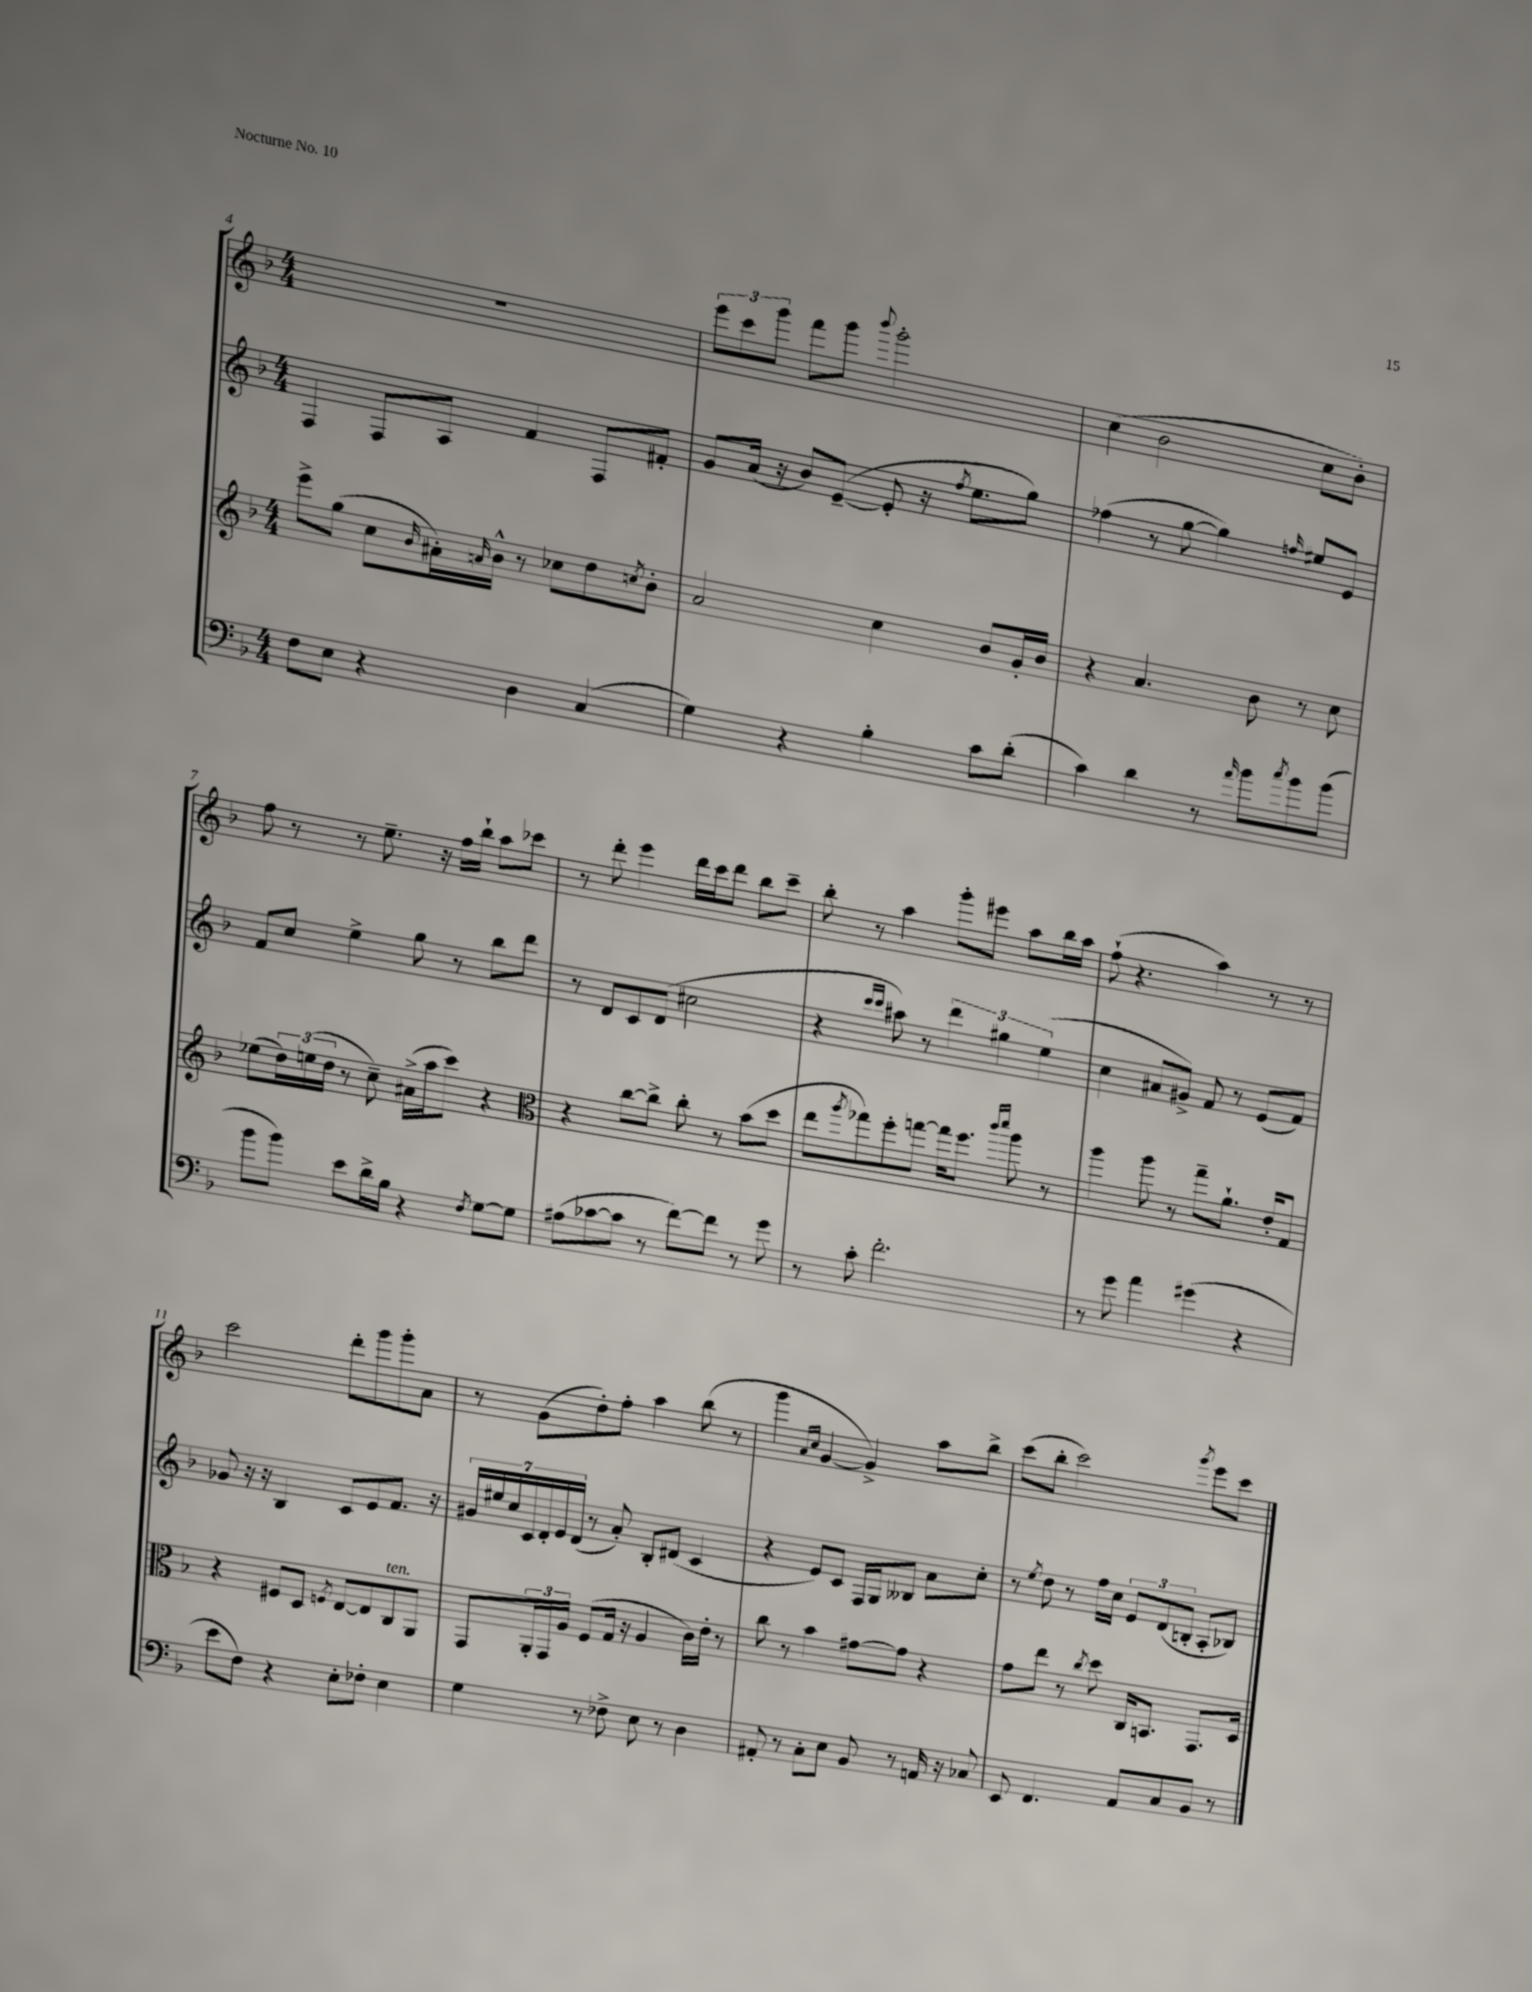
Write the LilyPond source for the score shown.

<<
\new StaffGroup <<
\new Staff = "s0" {
    \clef treble \key f \major \numericTimeSignature \time 4/4
    R1 |
    \tuplet 3/2 { e'''8 c'''8 g'''8 } f'''8 g'''8 \appoggiatura { bes'''8 } g'''2-. |
    c''4( bes'2 c''8 bes'8-.) |
    f''8 r8 r8 e''8.-- r16 f''16 bes''16-! a''8 ces'''8 |
    r8 d'''8-. e'''4 d'''16 c'''16 d'''8 bes''8 c'''8-- |
    bes''8-. r8 a''4 g'''8-. eis'''8 a''8 bes''16 a''16 |
    f''8-!( r4. a''4) r8 r8 |
    c'''2 d'''8-. g'''8 g'''8-. a'8 |
    r8 g'8( d''8-.) f''8-. a''4 bes''8( r8 |
    g'''4 \grace { a'16 c''16 } g'4~ g'4->) a''8 bes''8-> |
    c'''8( bes''8-. c'''2) \acciaccatura { g'''8 } e'''8 c'''8 \bar "|." |
}
\new Staff = "s1" {
    \clef treble \key f \major \numericTimeSignature \time 4/4
    f4 f8 a8 f'4 f8 fis'8-. |
    g'8 a'16( r16 bes'8) e'8~--( e'8-. r16 \acciaccatura { f''8 } e''8. g''8) |
    fes''4( r8 g''8~ g''4) \grace { f''16 } eis''8 e'8 |
    f'8 c''8 e''4-> g''8 r8 bes''8 d'''8 |
    r8 d'8 c'8 d'8( cis''2 |
    r4 \grace { c'''16 c'''16 } ais''8) r8 \tuplet 3/2 { d'''4 gis''4 e''4( } |
    c''4 ais'8 gis'8->) f'8 r8 e'8( f'8) |
    ges'8 r16 r16 bes4 c'8 e'8 f'8. r16 |
    \tuplet 7/4 { gis'16 eis''16 c''16 c'16 d'16-. e'16 d'16( } r8 a'8-.) bes8-. dis'8( c'4 |
    r4 e'8) c'8 f16 g16 beses8 a'8 c''8-. |
    r8 \acciaccatura { e''8 } d''8 r8 f''16 c''16 \tuplet 3/2 { e'8 d'8( b8-. } a8-. bes8) \bar "|." |
}
\new Staff = "s2" {
    \clef treble \key f \major \numericTimeSignature \time 4/4
    e'''8-> g''8( c''8 \grace { bes'16 } ais'16-.) \grace { a'16 } bes'16-^ r8 ces''8 d''8 \acciaccatura { c''8 } bes'8-. |
    a'2 c''4 bes'8 g'16-. bes'16 |
    r4 a'4. bes'8 r8 c''8 |
    ees''8( \tuplet 3/2 { d''16) e''16( d''16 } r8 c''8--) ais'16->( a''16 c'''8) r4 |
    \clef alto r4 c''8~ c''8-> c''8-. r8 bes'8( d''8 |
    e''8 \acciaccatura { a''8 } ges''8) f''8-. g''8~ g''16 f''8. \grace { c'''16 d'''16 } a''8 r8 |
    a''4 a''8 r8 g''8-- a'8.-! e'16-. g8 |
    r4 fis8 d8 \acciaccatura { f8 } e8~ e8 c8^\markup { \italic "ten." } a,8 |
    g,8 \tuplet 3/2 { a,16-. g,16 a16 } f8( g16 r16 a4 c'16) e'16-. r8 |
    c''8 r8 bes'4 gis'8~ gis'8 r4 |
    g'8 e''8 r8 \acciaccatura { c''8 } d''8 c16 b,8. g,8. d16 \bar "|." |
}
\new Staff = "s3" {
    \clef bass \key f \major \numericTimeSignature \time 4/4
    f8 e8 r4 d4 c4( |
    g4) r4 bes4-. c'8 d'8-.( |
    c'4) d'4 r8 \grace { a'16 } bes'8 \acciaccatura { c''8 } bes'8 bes'8( |
    bes'8 bes'8) e'8 d'16-> bes16 r4 \acciaccatura { f8 } g8~ g8 |
    ais8( ces'8~ ces'8 r8 f'8~) f'8 r8 g'8 |
    r8 c'8-. f'2.-. |
    r8 g'8 a'4 gis'4( r4 |
    e'8 f8) r4 e8-. fes8-. e4 |
    g4 r8 fes8-> e8 r8 d4 |
    ais,8-. r8 c8-. e8 bes,8 r8 a,16 r16 ces8 |
    e,8 f,4. a,8 c8 bes,8 r8 \bar "|." |
}
>>
>>
\layout { \context { \Score currentBarNumber = #4 } }
